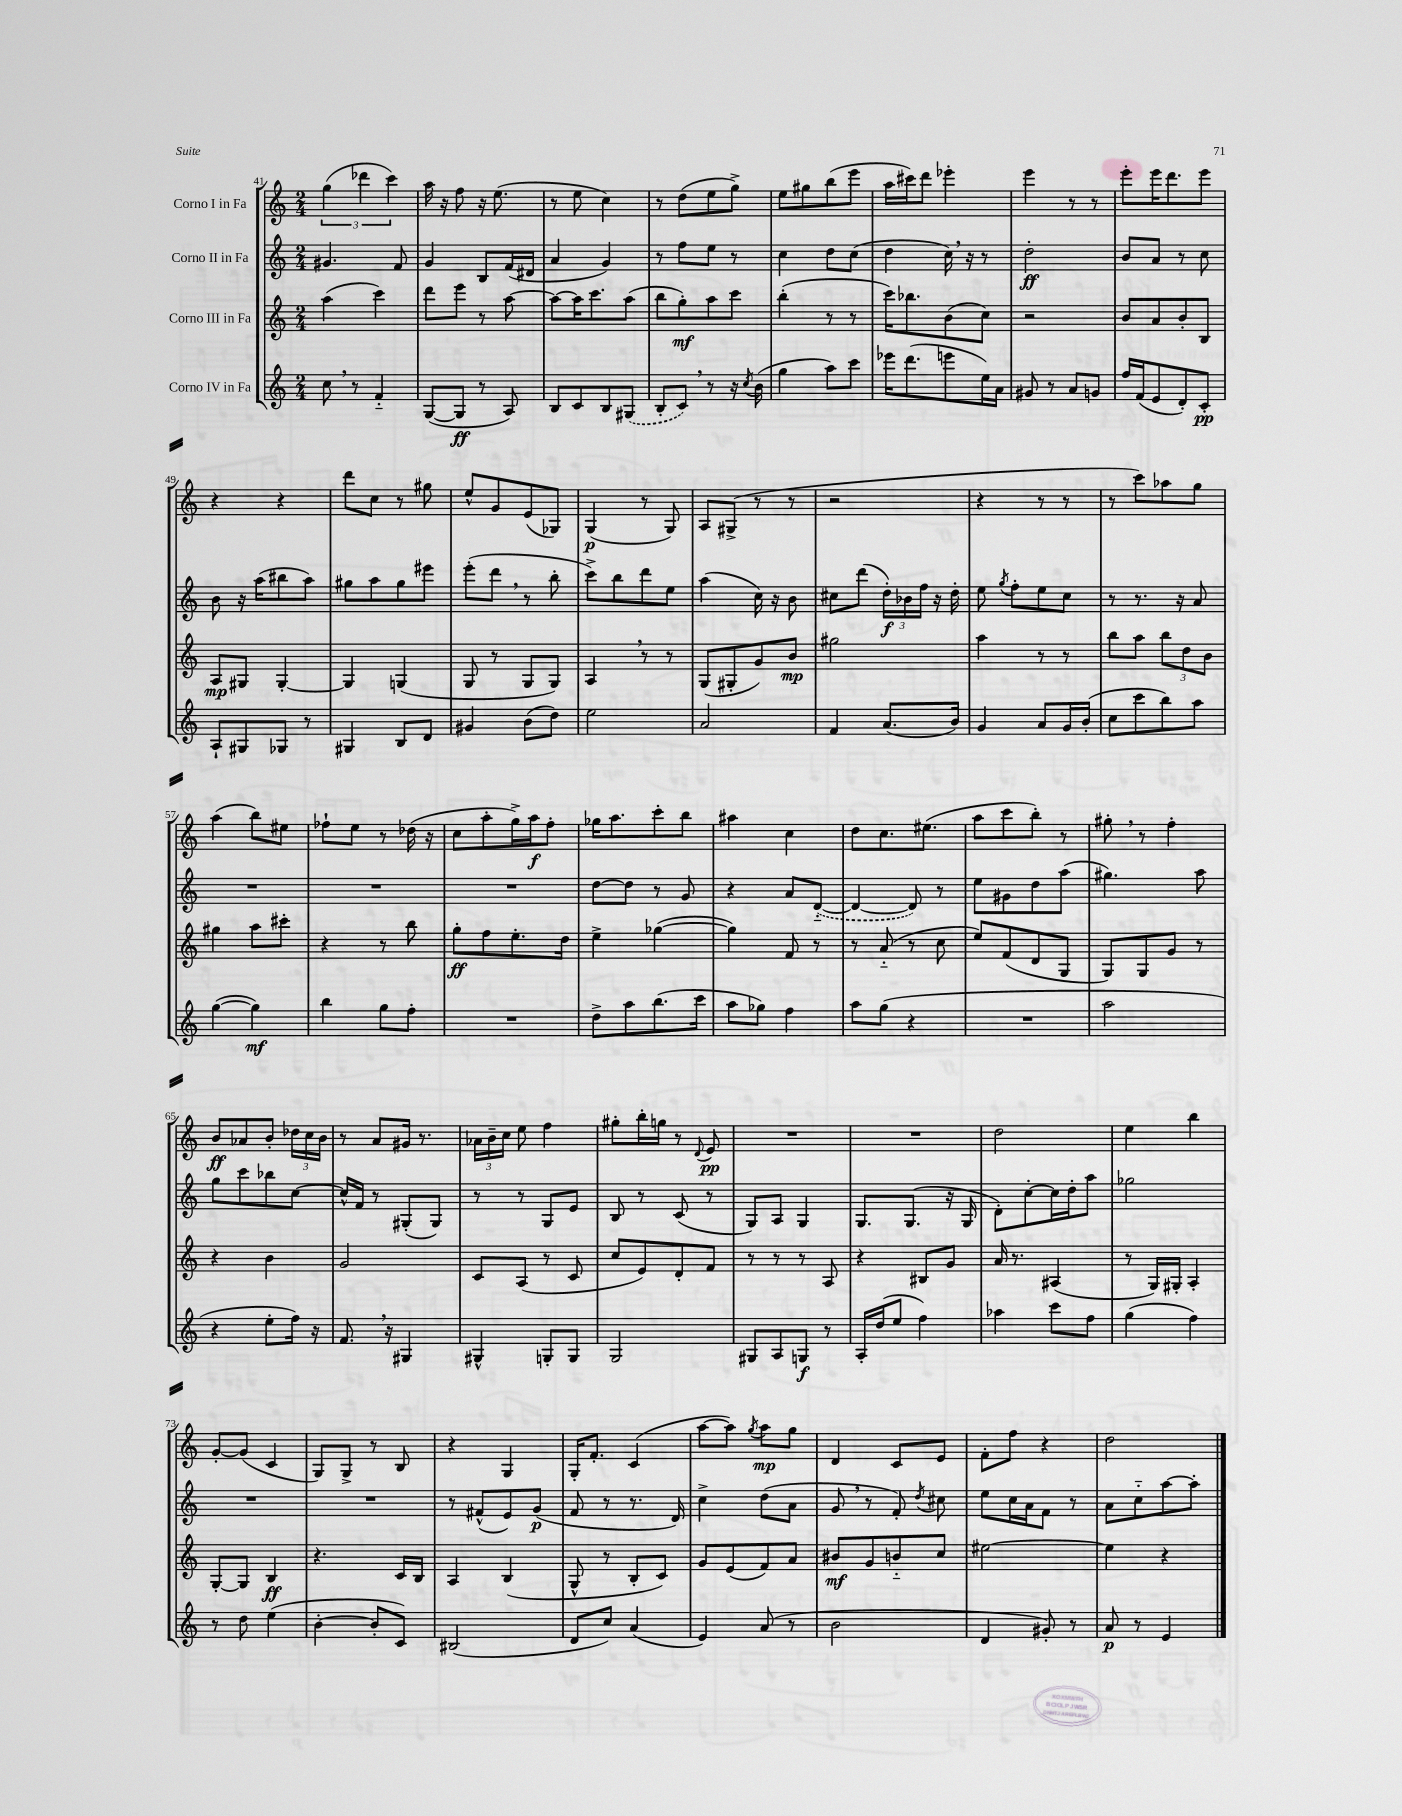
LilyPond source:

<<
\new StaffGroup <<
\new Staff = "s0" \with { instrumentName = "Corno I in Fa" } {
    \clef treble \key c \major \numericTimeSignature \time 2/4
    \autoBeamOff \tuplet 3/2 { g''4( des'''4 c'''4) } |
    a''16 r16 f''8 r16 e''8.( |
    r8 e''8 c''4) |
    r8 d''8[( e''8 g''8]->) |
    e''8[ gis''8 b''8( e'''8] |
    a''16[ cis'''16) d'''8] ees'''4-. |
    e'''4 r8 r8 |
    e'''8[-. e'''16 d'''8. e'''8] |
    r4 r4 |
    d'''8[ c''8] r8 gis''8 |
    e''8[-^ g'8 e'8( ges8]) |
    g4\p( r8 g8) |
    a8[ gis8]->( r8 r8 |
    r2 |
    r4 r8 r8 |
    r8 c'''8[) aes''8 g''8] |
    a''4( b''8[) eis''8] |
    fes''8[-! e''8] r8 des''16( r16 |
    c''8[ a''8-. g''16->) a''16\f f''8]-. |
    ges''16[ a''8. c'''8-. b''8] |
    ais''4 c''4 |
    d''8[ c''8. eis''8.]( |
    a''8[ c'''8 b''8]-.) r8 |
    gis''8-. \breathe r8 f''4-. |
    b'8[\ff aes'8 b'8]-. \tuplet 3/2 { des''16[ c''16 b'16] } |
    r8 a'8[ gis'16] r8. |
    \tuplet 3/2 { aes'16[ b'16-- c''16] } e''8 f''4 |
    gis''8[-. b''16-. g''16] r8 \appoggiatura { d'8 } e'8\pp |
    R2 |
    R2 |
    d''2 |
    e''4 b''4 |
    g'8[~-. g'8]( c'4 |
    g8[) g8]-> r8 b8 |
    r4 g4 |
    g16[-. f'8.]-. c'4( |
    a''8[~ a''8]) \acciaccatura { g''8 } a''8[\mp g''8] |
    d'4 c'8[ e'8] |
    f'8[-. f''8] r4 |
    d''2 \bar "|." |
}
\new Staff = "s1" \with { instrumentName = "Corno II in Fa" } {
    \clef treble \key c \major \numericTimeSignature \time 2/4
    \autoBeamOff gis'4. f'8 |
    g'4 b8[ f'16( dis'16] |
    a'4 g'4) |
    r8 f''8[ e''8] r8 |
    c''4 d''8[ c''8]( |
    d''4 c''16) \breathe r16 r8 |
    d''2-.\ff |
    b'8[ a'8] r8 c''8 |
    b'8 r16 a''16[( bis''8 a''8]) |
    gis''8[ a''8 gis''8 eis'''8] |
    e'''8[-.( d'''8] \breathe r8 b''8-. |
    c'''8[->) b''8 d'''8 e''8] |
    a''4( c''16) r16 b'8 |
    cis''8[ d'''8]( \tuplet 3/2 { d''16[-.\f) bes'16 f''16] } r16 d''16-. |
    e''8 \acciaccatura { g''8 } f''8[-. e''8 c''8] |
    r8 r8. r16 a'8 |
    R2 |
    R2 |
    R2 |
    d''8[~ d''8] r8 g'8 |
    r4 a'8[ \once \slurDashed d'8]~-_( |
    d'4~ d'8) r8 |
    e''8[ gis'8 d''8 a''8]( |
    gis''4.) a''8 |
    g''8[ c'''8 bes''8 c''8]~ |
    c''16[-^ f'16] r8 gis8[-.( gis8]) |
    r8 r8 g8[ e'8] |
    b8 r8 c'8( r8 |
    g8[) a8] g4 |
    g8.[ g8.]( r16 g16 |
    d'8[-.) c''8~-. c''16 d''16-. a''8] |
    ges''2 |
    R2 |
    R2 |
    r8 fis'8[-^( e'8) g'8]\p( |
    f'8 r8 r8. d'16) |
    c''4-> d''8[( a'8] |
    g'8 \breathe r8 f'8-.) \acciaccatura { d''8 } cis''8 |
    e''8[ c''16 a'16 f'8] r8 |
    a'8[ c''8-_ a''8~ a''8]-. \bar "|." |
}
\new Staff = "s2" \with { instrumentName = "Corno III in Fa" } {
    \clef treble \key c \major \numericTimeSignature \time 2/4
    \autoBeamOff a''4( c'''4) |
    d'''8[ e'''8] r8 a''8~ |
    a''8[~ a''16 c'''8. a''8]( |
    b''8[ g''8-.\mf) a''8 c'''8] |
    b''4-.( r8 r8 |
    c'''16[) bes''8. b'8( c''8]) |
    r2 |
    b'8[ a'8 b'8-. b8] |
    a8[\mp gis8] gis4~-. |
    gis4 g4( |
    g8 r8 g8[ g8]) |
    a4 \breathe r8 r8 |
    g8[( gis8-. g'8) b'8]\mp |
    gis''2 |
    a''4 r8 r8 |
    b''8[ a''8] \tuplet 3/2 { b''8[ d''8 b'8] } |
    gis''4 a''8[ cis'''8]-. |
    r4 r8 b''8 |
    g''8[-.\ff f''8 e''8.-. d''16] |
    e''4-> ges''4~( |
    ges''4) f'8 r8 |
    r8 a'8-_( r8 c''8 |
    e''8[) f'8( d'8 g8] |
    g8[) g8 g'8] r8 |
    r4 b'4 |
    g'2 |
    c'8[ a8]( r8 c'8 |
    c''8[ e'8) d'8-. f'8] |
    r8 r8 r8 a8 |
    r4 bis8[ g'8] |
    a'16 r8. ais4( |
    r8 g16[) gis16]-. a4-. |
    g8[~-. g8] b4\ff |
    r4. c'16[ b16] |
    a4 b4( |
    g8-^ r8 b8[-. c'8]) |
    g'8[ e'8( f'8) a'8] |
    bis'8[\mf g'8 b'8-_ c''8] |
    eis''2~ |
    eis''4 r4 \bar "|." |
}
\new Staff = "s3" \with { instrumentName = "Corno IV in Fa" } {
    \clef treble \key c \major \numericTimeSignature \time 2/4
    \autoBeamOff c''8 \breathe r8 f'4-_ |
    g8[~( g8]\ff r8 a8) |
    b8[ c'8 b8 \once \slurDashed gis8]( |
    b8[-. c'8]) \breathe r8 r16 \acciaccatura { c''8 } b'16( |
    g''4 a''8[) c'''8] |
    ees'''16[ d'''8.( e'''8 e''16) a'16] |
    gis'8 r8 a'8[ g'8] |
    f''16[ f'16( e'8 d'8-.) c'8]-.\pp |
    a8[-! gis8 ges8] r8 |
    gis4 b8[ d'8] |
    gis'4 b'8[( d''8]) |
    e''2 |
    a'2 |
    f'4 a'8.[( b'16]) |
    g'4 a'8[ g'16 b'16]-.( |
    c''8[ c'''8 b''8) a''8] |
    g''4~( g''4\mf) |
    b''4 g''8[ f''8]-. |
    R2 |
    d''8[-> a''8 b''8.( c'''16] |
    a''8[ ges''8]) f''4 |
    a''8[ g''8]( r4 |
    R2 |
    a''2 |
    r4 e''8[-. f''16]) r16 |
    f'8. \breathe r16 gis4 |
    gis4-^ g8[-. g8] |
    g2 |
    gis8[ a8 g8]\f r8 |
    a16[-. d''16( e''8] f''4) |
    aes''4 c'''8[ f''8] |
    g''4( f''4) |
    r8 d''8 e''4( |
    b'4~-. b'8[-. c'8]) |
    bis2( |
    d'8[ c''8]) a'4( |
    e'4) a'8( r8 |
    b'2 |
    d'4 gis'8-.) r8 |
    a'8\p r8 e'4 \bar "|." |
}
>>
>>
\layout { \context { \Score currentBarNumber = #41 } }
